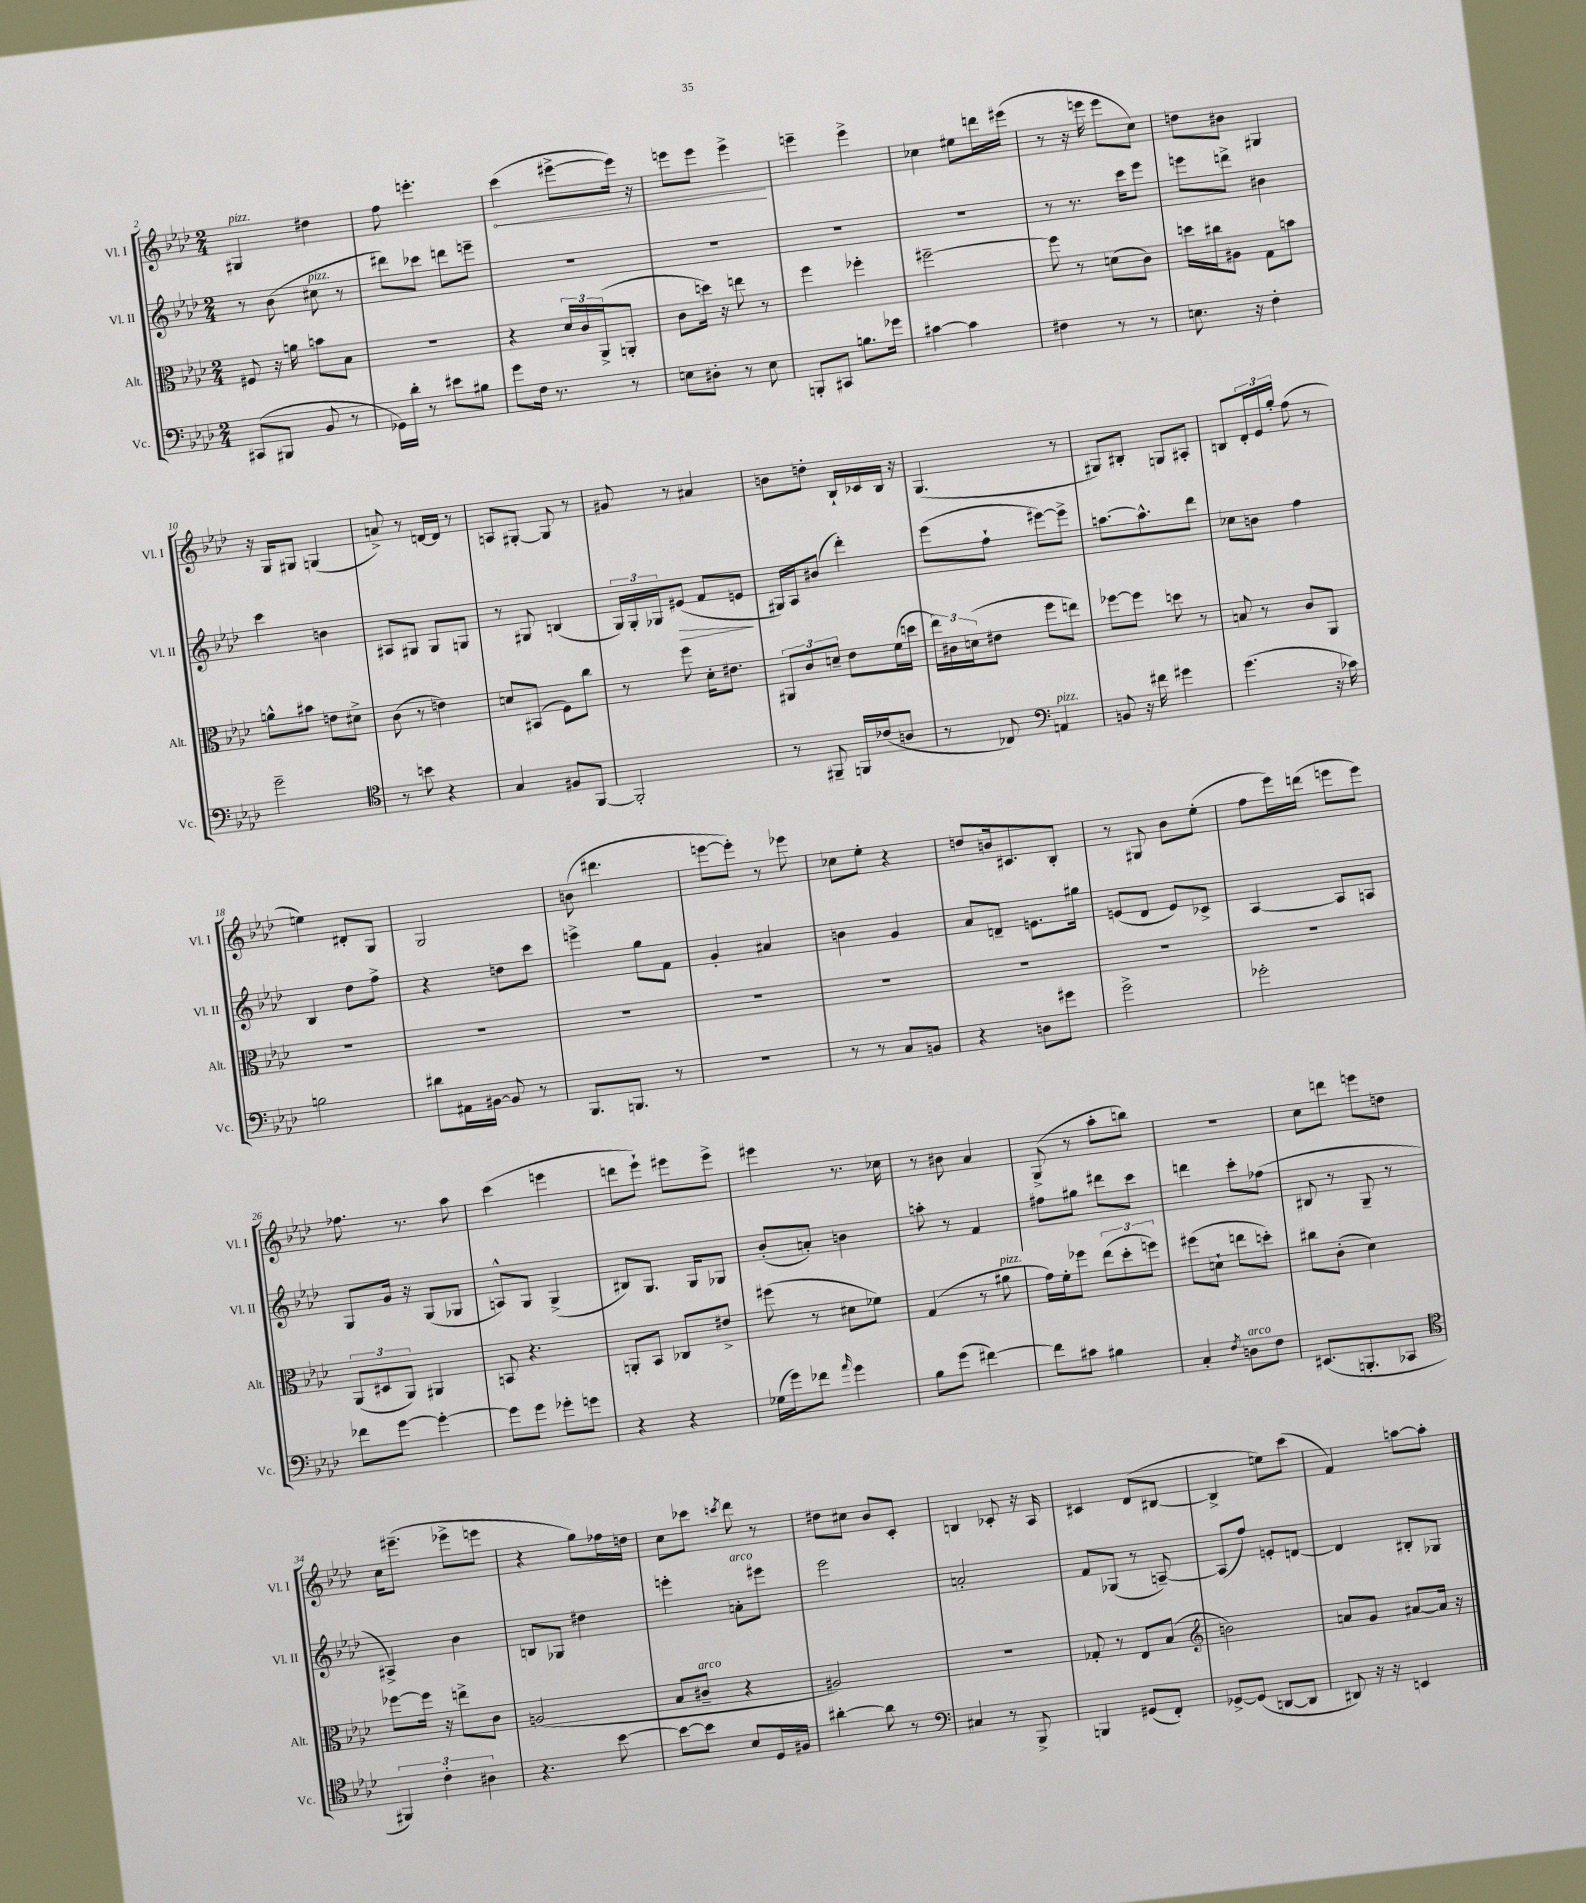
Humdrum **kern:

**kern	**kern	**kern	**dynam	**kern	**dynam
*part4	*part3	*part2	*part2	*part1	*part1
*staff4	*staff3	*staff2	*staff2	*staff1	*staff1
*I"Vc.	*I"Alt.	*I"Vl. II	*	*I"Vl. I	*
*I'Vc.	*I'Alt.	*I'Vl. II	*	*I'Vl. I	*
*clefF4	*clefC3	*clefG2	*	*clefG2	*
*k[b-e-a-d-]	*k[b-e-a-d-]	*k[b-e-a-d-]	*	*k[b-e-a-d-]	*
*M2/4	*M2/4	*M2/4	*	*M2/4	*
=2	=2	=2	=2	=2	=2
!	!	!	!	!LO:TX:a:i:t=pizz.	!
(8CC#X/L	8F#X/	8r	.	4G#X/	.
8BBB#X/J	16r	(8b-\	.	.	.
.	16an\	.	.	.	.
!	!	!LO:TX:a:i:t=pizz.	!	!	!
8BB-/	8bn\L	8cc#X\	.	4dd#X\	.
8r	8B-\J	8r	.	.	.
=3	=3	=3	=3	=3	=3
16GG-X\LL)	2r	8ddd#X\L)	.	8ff\	.
16d-'\JJ	.	.	.	.	.
8r	.	8ccc-X\J	.	4.eeen'\	.
8e#X\L	.	8dddn\L	.	.	.
8B#X\J	.	8eeen~\J	.	.	.
=4	=4	=4	=4	=4	=4
!	!	!	!	!	!LO:HP:b
8g\L	4r	2r	.	(4ccc\	<
16F\Jk	.	.	.	.	.
8.r	.	.	.	.	.
.	24d-/LL	.	.	[8eee#X^\L	.
.	24c/	.	.	.	.
.	(24AA-^/J	.	.	.	.
8r	8AAn'/J	.	.	16eee#\Jk])	.
.	.	.	.	16r	.
=5	=5	=5	=5	=5	=5
8En\L	8c\L	2r	.	8eeen\L	.
8D#X'\J	16ddn\Jk)	.	.	8eee\J	.
.	16r	.	.	.	.
8r	8een\	.	.	4eee^\	.
8E\	8r	.	.	.	.
.	.	.	.	.	[
=6	=6	=6	=6	=6	=6
8BBBn'/L	4ff\	2r	.	4eeen~\	.
8CC#X/J	.	.	.	.	.
8.Bn\L	4ff-X'\	.	.	4eee^\	.
16g-X\Jk	.	.	.	.	.
=7	=7	=7	=7	=7	=7
[4c#X\	[2ff#X~\	2r	.	4cc-X\	.
4c#\]	.	.	.	8ee#X\L	.
.	.	.	.	16dddn\L	.
.	.	.	.	(16eee#X\JJ	.
=8	=8	=8	=8	=8	=8
4F#X\	8ff#\]	8r	.	8r	.
.	8r	8.r	.	16r	.
.	.	.	.	16eeen\	.
8r	(8dn\L	.	.	8eee\L	.
.	.	16ccc\KL	.	.	.
8r	8c\J)	8eee-\J	.	8cc\J)	.
=9	=9	=9	=9	=9	=9
8.En\	16ddn\LL	8eeen\L	.	8ddn\L	.
.	16cc#X\J	.	.	.	.
.	8A#X\J	8dddn^\J	.	8b#X\J	.
16r	.	.	.	.	.
4F'\	8G\L	4b#X\	.	4G#X/	.
.	8bn\J	.	.	.	.
!!LO:LB:g=z
=10	=10	=10	=10	=10	=10
2g~\	8an^^\L	4ccc\	.	16r	.
.	.	.	.	16G/KL	.
.	8b#X\J	.	.	8G#X/J	.
.	8en\L	4bn\	.	(4Gn/	.
.	8d#X^\J	.	.	.	.
=11	=11	=11	=11	=11	=11
*clefC4	*	*	*	*	*
8r	(8c\	8A#X/L	.	8an^/)	.
8bn\	8r	8G#X/J	.	8r	.
4r	4en\)	8G#/L	.	[16dn/LL	.
.	.	.	.	16d/JJ]	.
.	.	8Gn/J	.	8r	.
=12	=12	=12	=12	=12	=12
4G/	8dn/L	8r	.	8An/L	.
.	(8BB#X/J	8G#X/	.	[8G#X'/J	.
8F#X/L	8F\L)	(4Bn/	.	8G#/]	.
[8FF/J	8cc\J	.	.	8r	.
=13	=13	=13	=13	=13	=13
2FF'/]	8r	24G/LL)	.	8g#X/	.
.	.	24G'/	.	.	.
.	.	24G-X/J	.	.	.
!	!	!	!LO:HP:b	!	!
.	8ff\	(8e#X/J	>	8r	.
.	16d-'\KL	8f/L	.	4a#X/	.
.	8.e#X\J	.	.	.	.
.	.	8en/J	.	.	.
.	.	.	]	.	.
=14	=14	=14	=14	=14	=14
8r	12AA#X/L	16G#X/LL)	.	8bn\L	.
.	.	16A-/J	.	.	.
.	12c/	.	.	.	.
8FF#X~/	.	(8b#X/J	.	8ddn'\J	.
.	12dn~/J	.	.	.	.
16FFn/LL	8e-\L	4ddd-'\)	.	16B-`/LL	.
(16c-X/J	.	.	.	16c-X/	.
8An/J	(16f\L	.	.	16B-/JJ	.
.	16ddn\JJ	.	.	16r	.
=15	=15	=15	=15	=15	=15
8r	24ee-\LL)	(8eee-\L	.	(4.G/	.
.	24c#X\	.	.	.	.
.	(24dn\J	.	.	.	.
8C-X/)	8e#X\J	8ff`\J	.	.	.
*clefF4	*	*	*	*	*
!LO:TX:a:i:t=pizz.	!	!	!	!	!
4AAn/	8ff\L	[8eee#X\L)	.	.	.
.	8een\J)	8eee#^\J]	.	8r	.
=16	=16	=16	=16	=16	=16
8BBn/	[8ff-X\L	[8.aan\L	.	8G#X/L)	.
16r	8ff-\J]	.	.	8B#X'/J	.
16f#X\	.	8.aa^^\]	.	.	.
4g#X\	8ddn\	.	.	8Gn/L	.
.	8r	8ddd-\J	.	8A#X'/J	.
=17	=17	=17	=17	=17	=17
(4.g\	8Bn/	8cc-X\L	.	8Bn/L	.
.	8r	8bn\J	.	24d-'/L	.
.	.	.	.	24e-/	.
.	.	.	.	24gg'/JJ	.
.	8c/L	4ff\	.	(8ff\	.
16r	8AA-/J	.	.	8r	.
16c-X\)	.	.	.	.	.
!!LO:LB:g=z
=18	=18	=18	=18	=18	=18
2Bn\	2r	4B-/	.	4een\)	.
.	.	8dd-\L	.	8d#X'/L	.
.	.	8ff^\J	.	8G/J	.
=19	=19	=19	=19	=19	=19
8d#X\L	2r	4r	.	2G/	.
16AA#X\L	.	.	.	.	.
[16BB#X\JJ	.	.	.	.	.
8BB#/]	.	8ddn\L	.	.	.
8r	.	8ccc\J	.	.	.
=20	=20	=20	=20	=20	=20
8.BBB-/L	2r	4eeen^\	.	(8bn\	.
.	.	.	.	4.ddd#X\	.
8.BBBn/J	.	.	.	.	.
.	.	8gg\L	.	.	.
8r	.	8f\J	.	.	.
=21	=21	=21	=21	=21	=21
2r	2r	4g'/	.	[8eeen\L	.
.	.	.	.	8eee'\J])	.
.	.	4a#X/	.	8r	.
.	.	.	.	8eee-X\	.
=22	=22	=22	=22	=22	=22
8r	2r	4bn\	.	8cc-X\L	.
8r	.	.	.	8ee-'\J	.
8C/L	.	4g/	.	4r	.
8BBn/J	.	.	.	.	.
=23	=23	=23	=23	=23	=23
4r	2r	8a-/L	.	8ddn/L	.
.	.	8dn~/J	.	16bn/k	.
.	.	.	.	8.c#X/	.
8Dn\L	.	8.en\L	.	.	.
8g#X\J	.	.	.	8B-'/J	.
.	.	16gg#X\Jk	.	.	.
=24	=24	=24	=24	=24	=24
2g^\	2r	(8en/L	.	8r	.
.	.	8d-/J	.	8G#X/	.
.	.	8e/L)	.	8b-\L	.
.	.	8c-X^/J	.	(8ee-'\J	.
=25	=25	=25	=25	=25	=25
2g-X'\	2r	[4A-/	.	8ff\L	.
.	.	.	.	16eee-\L)	.
.	.	.	.	(16dddn\JJ	.
.	.	8A-/L]	.	8eeen\L	.
.	.	8An/J	.	8eee\J)	.
!!LO:LB:g=z
=26	=26	=26	=26	=26	=26
8f-X\L	(12AA-/L	8G/L	.	8.ff-X\	.
.	12D#X/	.	.	.	.
[8g\J	.	16g/Jk	.	.	.
.	12AA-/J)	.	.	.	.
.	.	16r	.	8.r	.
4g'\_	4AA#X/	(8G/L	.	.	.
.	.	8G-X/J	.	8aa-\	.
=27	=27	=27	=27	=27	=27
8g\L]	8BBn/	8An^^/L)	.	(4ccc\	.
8g\J	4.r	8G/J	.	.	.
8g-X'\L	.	(4G^/	.	4eeen\	.
8gn\J	.	.	.	.	.
=28	=28	=28	=28	=28	=28
4r	8AAn'/L	8B#X/L)	.	8dddn\L	.
.	8BB-/J	8.G/J	.	8eee-`\J)	.
4r	8C-X/L	.	.	8eee#X\L	.
.	.	16G/KL	.	.	.
.	8e#X^/J	8G-X/J	.	8eee#^\J	.
=29	=29	=29	=29	=29	=29
(16G-X\LL	(8ff#X\	(8b-'/L	.	4eee#X\	.
16g\J)	.	.	.	.	.
8f-X\J	8r	8an'/J)	.	.	.
16qqa-/	.	.	.	.	.
4g\	8d#X\L	4bn\	.	8.r	.
.	8f-X\J)	.	.	.	.
.	.	.	.	16cc-X\	.
=30	=30	=30	=30	=30	=30
8B-\L	(4G/	8aan'\	.	8r	.
(8g\J	.	8r	.	8b#X\	.
[4f#X\)	8r	4f/	.	4a-/	.
!	!LO:TX:a:i:t=pizz.	!	!	!	!
.	8a#X\	.	.	.	.
=31	=31	=31	=31	=31	=31
8f#\L]	16g\LL)	8ff#X\L	.	(8G^/	.
.	16f'\J	.	.	.	.
8c#X\J	8ff-X\J	8gg#X\J	.	8r	.
4B#X\	(12ee-\L	8ddd#X\L	.	8aa-'\L	.
.	12dd-'\	.	.	.	.
.	.	8ccc\J	.	8bbn\J)	.
.	12ffn\J)	.	.	.	.
=32	=32	=32	=32	=32	=32
4C'/	(8ff#X\L	4dddn\	.	2r	.
.	8dn`\J	.	.	.	.
8qF/	.	.	.	.	.
!LO:TX:a:i:t=arco	!	!	!	!	!
8Dn\L	8een\L	8ccc'\L	.	.	.
8F\J	8ddn'\J)	(8ff-X\J	.	.	.
=33	=33	=33	=33	=33	=33
(8.EE#X/L	8cc#X\L	8B#X/	.	8cc\L	.
.	(8c'\J	8r	.	8dddn\J	.
8.BBBn'/	.	.	.	.	.
.	4d-\)	8G~/	.	8eeen\L	.
8CC-X/J	.	8r	.	8ddn\J	.
!!LO:LB:g=z
=34	=34	=34	=34	=34	=34
*clefC4	*	*	*	*	*
6FF#X/)	[8ff-X\L	4A#X^/)	.	16cc\KL	.
.	.	.	.	(8.eee#X~\J	.
.	16ff-\Jk]	.	.	.	.
6c'\	.	.	.	.	.
.	16r	.	.	.	.
.	8een^\L	4b-\	.	8eee-X^\L	.
6A#X\	.	.	.	.	.
.	8c\J	.	.	8eeen\J	.
=35	=35	=35	=35	=35	=35
4.r	(2An/	8Bn/L	.	4r	.
.	.	8G-X/J	.	.	.
.	.	4dd#X\	.	8gg\L)	.
[8b-\	.	.	.	16ff-X\L	.
.	.	.	.	16ddn\JJ	.
=36	=36	=36	=36	=36	=36
8b-\L_	8B-/L	4eeen'\	.	8cc\L	.
!	!LO:TX:a:i:t=arco	!	!	!	!
8b-\J]	8c#X~/J	.	.	8ccc-X\J	.
.	.	.	.	8qcccn/	.
!	!	!LO:TX:a:i:t=arco	!	!	!
8B-/L	4r	8an'\L	.	8ddd-\	.
16D-/L	.	8eee#X\J	.	8r	.
16F#X/JJ	.	.	.	.	.
=37	=37	=37	=37	=37	=37
[4a#X'\	2A#X/)	2eee-\	.	8dd#X\L	.
.	.	.	.	8cc#X\J	.
8a#\]	.	.	.	8b-/L	.
8r	.	.	.	8c'/J	.
=38	=38	=38	=38	=38	=38
*clefF4	*	*	*	*	*
4C#X/	2r	2an'/	.	4Bn/	.
8r	.	.	.	8c-X'/	.
8BBB-^/	.	.	.	16r	.
.	.	.	.	16A-/	.
=39	=39	=39	=39	=39	=39
4BBBn/	8G-X'/	8f/L	.	4c#X/	.
.	8r	(8G-X/J	.	.	.
(8GG#X/L	8E-/L	8r	.	(8d-/L	.
8FF'/J)	(8B-/J	[8An~/)	.	[8B#X/J	.
=40	=40	=40	=40	=40	=40
*	*clefG2	*	*	*	*
[8GG-X^/L	2bn\)	(8A/L]	.	4B#^/]	.
(8GG-/J]	.	8ff/J)	.	.	.
[8DDn/L	.	8en'/L	.	8een\L)	.
8DD/J]	.	[8dn/J	.	(8ccc\J	.
=41	=41	=41	=41	=41	=41
8DD#X/)	8an/L	4d/]	.	4f/)	.
16r	8g/J	.	.	.	.
16r	.	.	.	.	.
4EEn/	[8a#X/L	8B#X'/L	.	[8aan\L	.
.	16a#/Jk]	8G-X/J	.	8aa'\J]	.
.	16r	.	.	.	.
==	==	==	==	==	==
*-	*-	*-	*-	*-	*-
